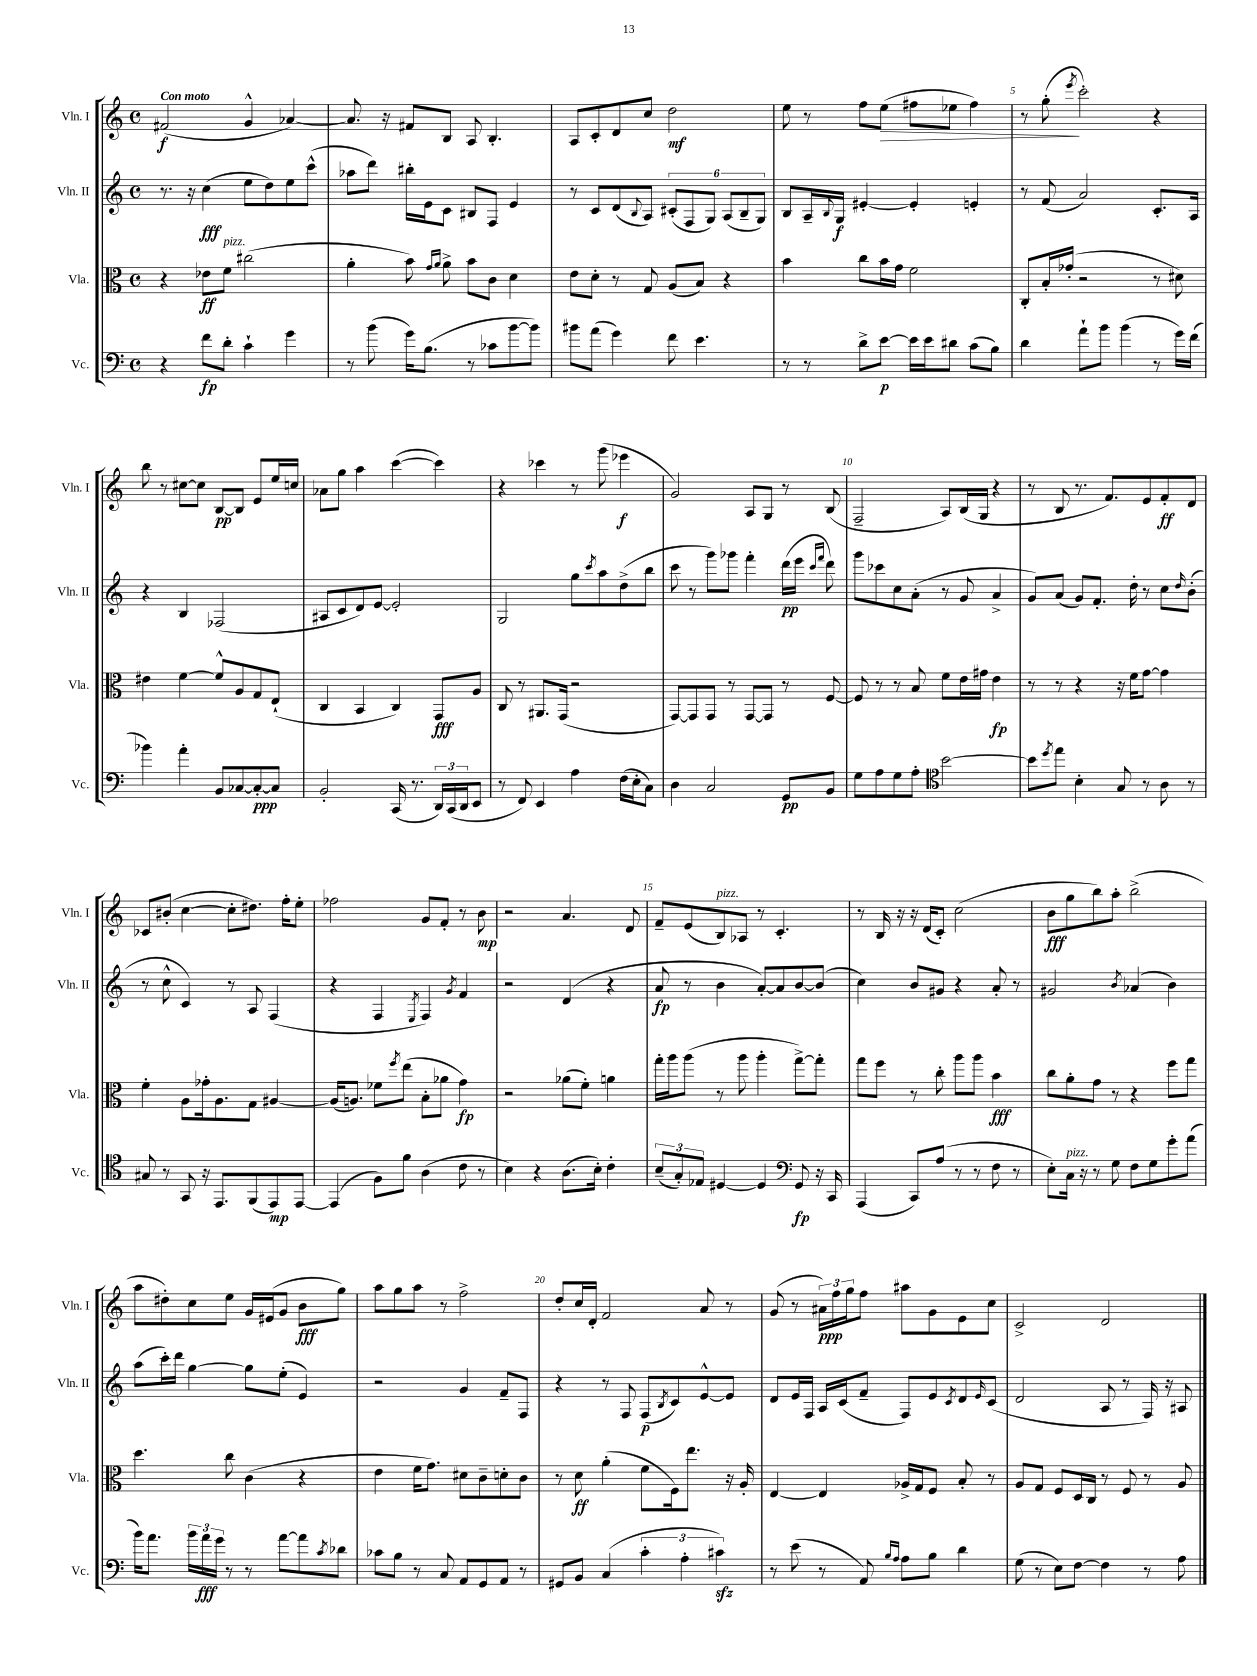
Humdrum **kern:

**kern	**dynam	**kern	**dynam	**kern	**dynam	**kern	**dynam
*part4	*part4	*part3	*part3	*part2	*part2	*part1	*part1
*staff4	*staff4	*staff3	*staff3	*staff2	*staff2	*staff1	*staff1
*I"Vc.	*	*I"Vla.	*	*I"Vln. II	*	*I"Vln. I	*
*I'Vc.	*	*I'Vla.	*	*I'Vln. II	*	*I'Vln. I	*
*clefF4	*	*clefC3	*	*clefG2	*	*clefG2	*
*k[]	*	*k[]	*	*k[]	*	*k[]	*
*M4/4	*	*M4/4	*	*M4/4	*	*M4/4	*
*met(c)	*	*met(c)	*	*met(c)	*	*met(c)	*
=1	=1	=1	=1	=1	=1	=1	=1
!	!	!	!	!	!	!LO:TX:a:B:t=Con moto	!
4r	.	4r	.	8.r	.	(2f#X/	f
.	.	.	.	16r	.	.	.
8f\L	fp	8e-X\L	ff	(4cc\	fff	.	.
!	!	!LO:TX:a:i:t=pizz.	!	!	!	!	!
8d'\J	.	8f\J	.	.	.	.	.
4c`\	.	(2cc#X\	.	8ee\L	.	4g^^/	.
.	.	.	.	8dd\)	.	.	.
4g\	.	.	.	8ee\	.	[4a-X/)	.
.	.	.	.	(8ccc^^\J	.	.	.
=2	=2	=2	=2	=2	=2	=2	=2
8r	.	4a'\	.	8aa-X\L	.	8.a-/]	.
(8b\	.	.	.	8ddd\J)	.	.	.
.	.	.	.	.	.	16r	.
16g\KL)	.	8b\)	.	16bb#X'\LL	.	8f#X/L	.
(8.B\J	.	.	.	16e\J	.	.	.
.	.	16qqg/LL	.	.	.	.	.
.	.	16qqa/JJ	.	.	.	.	.
.	.	8a^\	.	8c\J	.	8B/J	.
8r	.	8b\L	.	8B#X/L	.	8A/	.
8c-X\L	.	8c\J	.	8F/J	.	4.B'/	.
[8b\	.	4d\	.	4e/	.	.	.
8b\J])	.	.	.	.	.	.	.
=3	=3	=3	=3	=3	=3	=3	=3
8b#X\L	.	8e\L	.	8r	.	8A/L	.
(8a\J	.	8d'\J	.	8c/L	.	8c'/	.
4g\)	.	8r	.	(8d/	.	8d/	.
.	.	.	.	8qqB/	.	.	.
.	.	8G/	.	8A/J)	.	8cc/J	.
8f\	.	(8A/L	.	(12c#X'/L	.	2dd\	mf
.	.	.	.	12F/	.	.	.
4.e\	.	8B/J)	.	.	.	.	.
.	.	.	.	12G/J)	.	.	.
.	.	4r	.	(12A/L	.	.	.
.	.	.	.	12B~/	.	.	.
.	.	.	.	12G/J)	.	.	.
=4	=4	=4	=4	=4	=4	=4	=4
8r	.	4b\	.	8B/L	.	8ee\	.
8r	.	.	.	16A~/L	.	8r	.
.	.	.	.	8qqB/	.	.	.
.	.	.	.	16G/JJ	f	.	.
8d^\L	.	8cc\L	.	[4e#X'/	.	8ff\L	.
!	!	!	!	!	!	!	!LO:HP:b
[8e\J	p	16b\L	.	.	.	(8ee\J	>
.	.	16g\JJ	.	.	.	.	.
16e\LL]	.	2f\	.	4e#'/]	.	8ff#X\L	.
16e\J	.	.	.	.	.	.	.
8d#X\J	.	.	.	.	.	8ee-X\J	.
(8c\L	.	.	.	4en'/	.	4ff#\)	.
8B\J)	.	.	.	.	.	.	.
=5	=5	=5	=5	=5	=5	=5	=5
4d\	.	8C'/L	.	8r	.	8r	.
.	.	16B'/L	.	(8f/	.	(8gg'\	.
.	.	(16g-X'/JJ	.	.	.	.	.
.	.	.	.	.	.	8qeee/	.
8a`\L	.	2r	.	2a/)	.	2ccc'\)	]
8b\J	.	.	.	.	.	.	.
(4b\	.	.	.	.	.	.	.
8r	.	8r	.	8.c'/L	.	4r	.
16g\LL)	.	8d#X\)	.	.	.	.	.
(16f\JJ	.	.	.	16A/Jk	.	.	.
!!LO:LB:g=z
=6	=6	=6	=6	=6	=6	=6	=6
4b-X\)	.	4e#X\	.	4r	.	8bb\	.
.	.	.	.	.	.	8r	.
4a'\	.	[4f\	.	4B/	.	[8cc#X\L	.
.	.	.	.	.	.	8cc#\J]	.
8BB/L	.	8f^^/L]	.	(2F-X/	.	[8B/L	pp
[8C-X/	.	8A/	.	.	.	8B/J]	.
8C-'/_	ppp	8G/	.	.	.	8e/L	.
8C-/J]	.	(8E`/J	.	.	.	16ee/L	.
.	.	.	.	.	.	16ccn/JJ	.
=7	=7	=7	=7	=7	=7	=7	=7
2BB'/	.	4C/	.	8A#X/L	.	8a-X\L	.
.	.	.	.	8c/	.	8gg\J	.
.	.	4BB/	.	8d/)	.	4aa\	.
.	.	.	.	[8e/J	.	.	.
(16CC/	.	4C/)	.	2e'/]	.	([4ccc\	.
8.r	.	.	.	.	.	.	.
24DD/LL)	.	8GG/L	fff	.	.	4ccc\])	.
(24CC/	.	.	.	.	.	.	.
24DD/J	.	.	.	.	.	.	.
8EE/J	.	8A/J	.	.	.	.	.
=8	=8	=8	=8	=8	=8	=8	=8
8r	.	8C/	.	2G/	.	4r	.
8FF/)	.	8r	.	.	.	.	.
4EE/	.	8.AA#X/L	.	.	.	4ccc-X\	.
.	.	(16GG/Jk	.	.	.	.	.
4A\	.	2r	.	8gg\L	.	8r	.
.	.	.	.	8qccc/	.	.	.
.	.	.	.	8aa\	.	(8ggg\	.
(16F\LL	.	.	.	(8dd^\	.	4eee-X\	f
16E'\J	.	.	.	.	.	.	.
8C\J)	.	.	.	8bb\J	.	.	.
=9	=9	=9	=9	=9	=9	=9	=9
4D\	.	[8GG/L)	.	8ccc\	.	2g/)	.
.	.	8GG/]	.	8r	.	.	.
2C/	.	8GG/J	.	8ggg\L)	.	.	.
.	.	8r	.	8ggg-X\J	.	.	.
.	.	[8GG/L	.	4fff'\	.	8A/L	.
.	.	8GG/J]	.	.	.	8G/J	.
8GG/L	pp	8r	.	(16ddd\LL	pp	8r	.
.	.	.	.	16eee\JJ	.	.	.
.	.	.	.	16qqccc/LL	.	.	.
.	.	.	.	16qqfff/JJ	.	.	.
8BB/J	.	[8F/	.	8ddd\)	.	(8B/	.
=10	=10	=10	=10	=10	=10	=10	=10
8G\L	.	8F/]	.	8ggg\L	.	2F~/	.
8A\	.	8r	.	8ccc-X\	.	.	.
8G\	.	8r	.	8cc\	.	.	.
8A'\J	.	8B/	.	(8a'\J	.	.	.
*clefC4	*	*	*	*	*	*	*
[2b\	.	8f\L	.	8r	.	8A/L)	.
.	.	16e\L	.	8g/	.	(16B/L	.
.	.	16g#X\JJ	.	.	.	16G/JJ	.
.	.	4e\	fp	4a^/	.	4r	.
=11	=11	=11	=11	=11	=11	=11	=11
8b\L]	.	8r	.	8g/L)	.	8r	.
8qdd/	.	.	.	.	.	.	.
8ee\J	.	8r	.	(8a/J	.	8B/	.
4B'\	.	4r	.	8g/L)	.	8.r	.
.	.	.	.	8.f'/J	.	.	.
.	.	.	.	.	.	8.f/L)	.
8G/	.	16r	.	.	.	.	.
.	.	16f\KL	.	16dd'\	.	.	.
8r	.	[8g\J	.	8r	.	8e/	.
8A\	.	4g\]	.	8cc\L	.	8f'/	ff
.	.	.	.	16qqdd/	.	.	.
8r	.	.	.	(8b'\J	.	8d/J	.
!!LO:LB:g=z
=12	=12	=12	=12	=12	=12	=12	=12
8G#X/	.	4f'\	.	8r	.	8c-X/L	.
8r	.	.	.	8cc^^\	.	(8b#X'/J	.
8GG/	.	8A\L	.	4c/)	.	[4cc\	.
16r	.	16g-X'\k	.	.	.	.	.
8.EE/L	.	8.A\	.	.	.	.	.
.	.	.	.	8r	.	8cc'\L]	.
(8FF/	.	8G\J	.	8A/	.	8.dd#X\J)	.
8EE/)	mp	[4A#X/	.	(4F/	.	.	.
.	.	.	.	.	.	16ff'\KL	.
[8EE/J	.	.	.	.	.	8ee'\J	.
=13	=13	=13	=13	=13	=13	=13	=13
(4EE/]	.	(16A#/KL]	.	4r	.	2ff-X\	.
.	.	8.An/J)	.	.	.	.	.
8F\L)	.	8f-X\L	.	4F/	.	.	.
.	.	8qff/	.	.	.	.	.
8f\J	.	(8ee\J	.	.	.	.	.
.	.	.	.	8qE/	.	.	.
(4A\	.	8B'\L	.	4F/)	.	8g/L	.
.	.	8a-X\J	.	.	.	8f'/J	.
.	.	.	.	8qg/	.	.	.
8c\	.	4g\)	fp	4f/	.	8r	.
8r	.	.	.	.	.	8b\	mp
=14	=14	=14	=14	=14	=14	=14	=14
4B\)	.	2r	.	2r	.	2r	.
4r	.	.	.	.	.	.	.
(8.A\L	.	(8a-X\L	.	(4d/	.	4.a/	.
.	.	8f'\J)	.	.	.	.	.
16B'\Jk)	.	.	.	.	.	.	.
4c'\	.	4an\	.	4r	.	.	.
.	.	.	.	.	.	8d/	.
=15	=15	=15	=15	=15	=15	=15	=15
(12B~/L	.	16gg'\LL	.	8a/	fp	8f~/L	.
.	.	16aa\J	.	.	.	.	.
12G'/)	.	.	.	.	.	.	.
.	.	(8aa\J	.	8r	.	(8e/	.
12E-X/J	.	.	.	.	.	.	.
!	!	!	!	!	!	!LO:TX:a:i:t=pizz.	!
[4D#X/	.	8r	.	4b\	.	8B/)	.
.	.	8aa\	.	.	.	8A-X/J	.
4D#/]	.	4aa'\	.	[8a'/L)	.	8r	.
.	.	.	.	8a/]	.	4.c'/	.
*clefF4	*	*	*	*	*	*	*
8GG/	fp	[8gg^\L)	.	[8b/	.	.	.
16r	.	8gg'\J]	.	(8b/J]	.	.	.
16CC/	.	.	.	.	.	.	.
=16	=16	=16	=16	=16	=16	=16	=16
(4AAA/	.	8gg\L	.	4cc\)	.	8r	.
.	.	8ff\J	.	.	.	16B/	.
.	.	.	.	.	.	16r	.
8CC/L)	.	8r	.	8b/L	.	16r	.
.	.	.	.	.	.	(16d/KL	.
(8A/J	.	8cc'\	.	8g#X/J	.	8c'/J)	.
8r	.	8aa\L	.	4r	.	(2cc\	.
8r	.	8aa\J	.	.	.	.	.
8F\	.	4b\	fff	8a'/	.	.	.
8r	.	.	.	8r	.	.	.
=17	=17	=17	=17	=17	=17	=17	=17
8E'\L)	.	8cc\L	.	2g#X/	.	8b\L	fff
!LO:TX:a:i:t=pizz.	!	!	!	!	!	!	!
16C\Jk	.	8a'\	.	.	.	8gg\	.
16r	.	.	.	.	.	.	.
8r	.	8g\J	.	.	.	8bb\)	.
8G\	.	8r	.	.	.	8aa'\J	.
.	.	.	.	8qb/	.	.	.
8F\L	.	4r	.	(4a-X/	.	(2bb^\	.
8G\	.	.	.	.	.	.	.
8g'\	.	8ff\L	.	4b\)	.	.	.
(8a\J	.	8gg\J	.	.	.	.	.
!!LO:LB:g=z
=18	=18	=18	=18	=18	=18	=18	=18
16b\KL)	.	4.dd\	.	(8aa\L	.	8aa\L	.
8.a\J	.	.	.	.	.	.	.
.	.	.	.	16ccc'\L)	.	8dd#X'\)	.
.	.	.	.	16ddd\JJ	.	.	.
24b\LL	.	.	.	[4gg\	.	8cc\	.
24a\	fff	.	.	.	.	.	.
24g\JJ	.	.	.	.	.	.	.
8r	.	8cc\	.	.	.	8ee\J	.
8r	.	(4c\	.	8gg\L]	.	16g/LL	.
.	.	.	.	.	.	(16e#X/J	.
[8a\L	.	.	.	(8ee'\J	.	8g/J	.
8a\]	.	4r	.	4e/)	.	8b\L	fff
8qc/	.	.	.	.	.	.	.
8d-X\J	.	.	.	.	.	8gg\J)	.
=19	=19	=19	=19	=19	=19	=19	=19
8c-X\L	.	4e\	.	2r	.	8aa\L	.
8B\J	.	.	.	.	.	8gg\	.
8r	.	16f\KL	.	.	.	8aa\J	.
.	.	8.g\J)	.	.	.	.	.
8C/	.	.	.	.	.	8r	.
8AA/L	.	8d#X\L	.	4g/	.	2ff^\	.
8GG/	.	8c~\	.	.	.	.	.
8AA/J	.	8dn'\	.	8f~/L	.	.	.
8r	.	8c\J	.	8F/J	.	.	.
=20	=20	=20	=20	=20	=20	=20	=20
8GG#X/L	.	8r	.	4r	.	8dd'/L	.
8BB/J	.	8d\	ff	.	.	16cc/L	.
.	.	.	.	.	.	16d'/JJ	.
(4C/	.	(4a'\	.	8r	.	2f/	.
.	.	.	.	8F/	.	.	.
6c'\	.	8f\L	.	(8F/L	p	.	.
.	.	.	.	8qB/	.	.	.
.	.	16F\k)	.	8c/)	.	.	.
6A'\	.	.	.	.	.	.	.
.	.	8.ee\J	.	.	.	.	.
.	.	.	.	[8e^^/	.	8a/	.
6c#Xzz\)	.	.	.	.	.	.	.
.	.	16r	.	8e/J]	.	8r	.
.	.	16A'/	.	.	.	.	.
=21	=21	=21	=21	=21	=21	=21	=21
8r	.	[4E/	.	8d/L	.	(8g/	.
(8e\	.	.	.	16e/L	.	8r	.
.	.	.	.	16F/JJ	.	.	.
8r	.	4E/]	.	16A/LL	.	24a#X\LL)	ppp
.	.	.	.	.	.	24ff\	.
.	.	.	.	(16c/J	.	.	.
.	.	.	.	.	.	24gg\J	.
8AA/)	.	.	.	8f~/J	.	8ff\J	.
16qqB/LL	.	.	.	.	.	.	.
16qqA/JJ	.	.	.	.	.	.	.
8A\L	.	16A-X^/LL	.	8F/L)	.	8aa#X\L	.
.	.	16G/J	.	.	.	.	.
8B\J	.	8F/J	.	8e/	.	8g\	.
.	.	.	.	8qc/	.	.	.
4d\	.	8B'/	.	8d/	.	8e\	.
.	.	.	.	16qqe/	.	.	.
.	.	8r	.	(8c/J	.	8cc\J	.
=22	=22	=22	=22	=22	=22	=22	=22
(8G\	.	8A/L	.	2d/	.	2c^/	.
8r	.	8G/J	.	.	.	.	.
8E\L)	.	8F/L	.	.	.	.	.
[8F\J	.	16D/L	.	.	.	.	.
.	.	16C/JJ	.	.	.	.	.
4F\]	.	8r	.	8A/	.	2d/	.
.	.	8F/	.	8r	.	.	.
8r	.	8r	.	16F/)	.	.	.
.	.	.	.	16r	.	.	.
8A\	.	8A/	.	8A#X/	.	.	.
==	==	==	==	==	==	==	==
*-	*-	*-	*-	*-	*-	*-	*-
